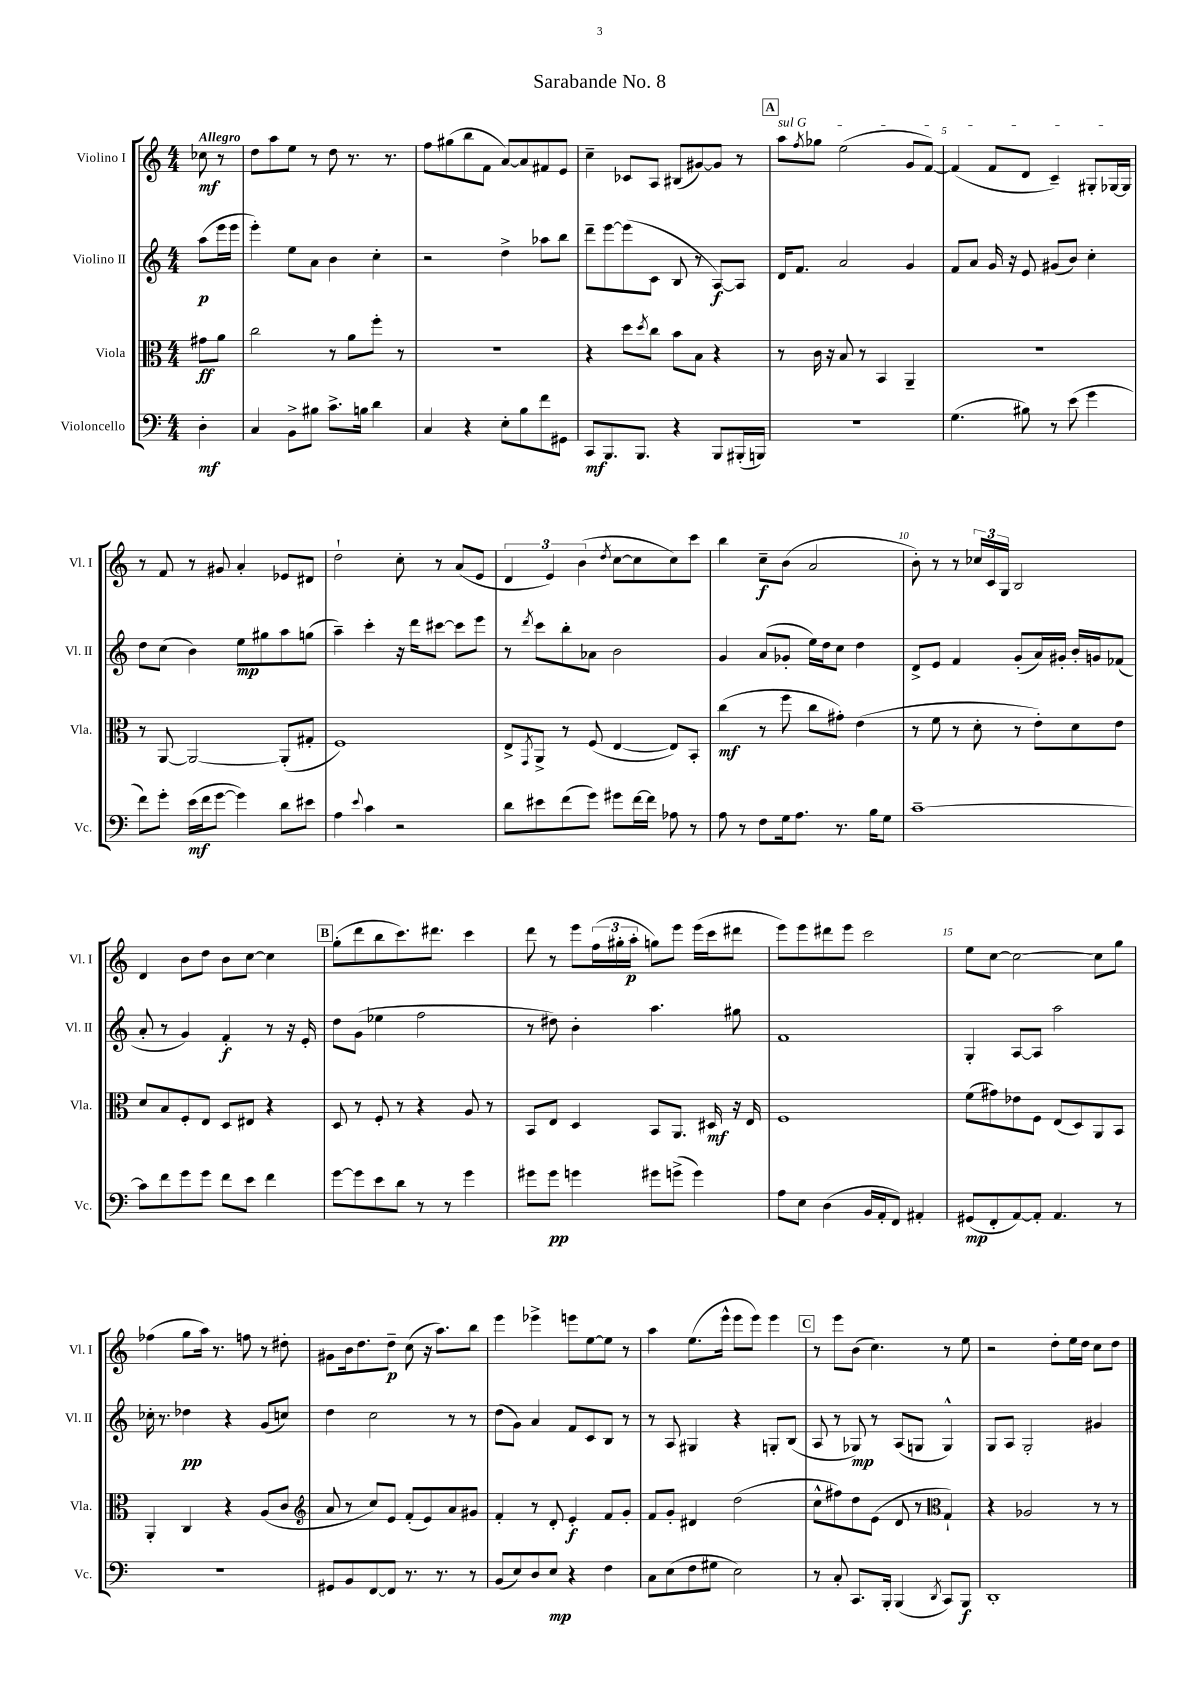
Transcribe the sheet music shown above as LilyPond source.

\header { title = "Sarabande No. 8" }
<<
\new StaffGroup <<
\new Staff = "s0" \with { instrumentName = "Violino I" shortInstrumentName = "Vl. I" } {
    \clef treble \key c \major \numericTimeSignature \time 4/4 \partial 4 \tempo "Allegro"
    ces''8\mf r8 |
    d''8 a''8 e''8 r8 d''8 r8. r8. |
    f''8 gis''8( b''8 f'8 a'8~) a'8 fis'8 e'8 |
    c''4-- ces'8 a8 bis8( gis'8~) gis'8 r8 |
    \mark \markup { \box "A" } \once \override TextSpanner.bound-details.left.text = \markup { \italic "sul G" } a''8\startTextSpan \acciaccatura { f''8 } ges''8 e''2( g'8 f'8~) |
    f'4( f'8 d'8 c'4--) gis8-. ges16~ ges16\stopTextSpan |
    r8 f'8 r8 gis'8 a'4-. ees'8 dis'8 |
    d''2-! c''8-. r8 a'8( e'8 |
    \tuplet 3/2 { d'4 e'4) b'4( } \acciaccatura { d''8 } c''8~ c''8 c''8) c'''8 |
    b''4 c''8--\f b'8( a'2 |
    b'8-.) r8 r8 \tuplet 3/2 { ces''16 c'16 g16 } b2 |
    d'4 b'8 d''8 b'8 c''8~ c''4 |
    \mark \markup { \box "B" } g''8-.( d'''8 b''8 c'''8.) dis'''8. c'''4 |
    d'''8 r8 e'''8 \tuplet 3/2 { f''16( gis''16-. a''16-.\p } g''8) e'''8 e'''16( c'''16 dis'''8 |
    e'''8) e'''8 dis'''8 e'''8 c'''2 |
    e''8 c''8~ c''2~ c''8 g''8 |
    fes''4( g''8 a''16) r8. f''8 r8 dis''8-. |
    gis'8 b'16 d''8. d''8--\p c''8( r16 a''8.) b''8 |
    e'''4 ees'''4-> e'''8 e''8~ e''8 r8 |
    a''4 e''8.( e'''16-^ e'''8 e'''8) e'''4 |
    \mark \markup { \box "C" } r8 e'''8 b'8( c''4.) r8 e''8 |
    r2 d''8-. e''16 d''16 c''8 d''8 \bar "|." |
}
\new Staff = "s1" \with { instrumentName = "Violino II" shortInstrumentName = "Vl. II" } {
    \clef treble \key c \major \numericTimeSignature \time 4/4 \partial 4
    a''8\p( e'''16 e'''16 |
    e'''4-.) e''8 a'8 b'4 c''4-. |
    r2 d''4-> aes''8 b''8 |
    d'''8-- e'''8~ e'''8( c'8 b8 r8 a8~\f) a8 |
    \mark \markup { \box "A" } d'16 f'8. a'2 g'4 |
    f'8 a'8 g'16 r16 e'8 gis'8( b'8) c''4-. |
    d''8 c''8( b'4) e''8\mp gis''8 a''8 g''8( |
    a''4--) c'''4-. r16 d'''16 cis'''8~ cis'''8 e'''8 |
    r8 \acciaccatura { d'''8 } c'''8 b''8-. aes'8 b'2 |
    g'4 a'8( ges'8-. e''16) d''16 c''8 d''4 |
    d'8-> e'8 f'4 g'8-.( a'16) gis'16-. b'16-. g'16 fes'8( |
    a'8-. r8 g'4) f'4-.\f r8 r16 e'16-. |
    \mark \markup { \box "B" } d''8 g'8( ees''4 f''2 |
    r8 dis''8) b'4-. a''4. gis''8 |
    f'1 |
    g4-. a8~ a8 a''2 |
    ces''16-. r8. des''4\pp r4 g'8( c''8) |
    d''4 c''2 r8 r8 |
    d''8( g'8) a'4 f'8 c'8 b8 r8 |
    r8 a8 gis4 r4 g8-. b8( |
    \mark \markup { \box "C" } a8 r8 ges8\mp) r8 a8( g8 g4-^) |
    g8 a8 g2-. gis'4 \bar "|." |
}
\new Staff = "s2" \with { instrumentName = "Viola" shortInstrumentName = "Vla." } {
    \clef alto \key c \major \numericTimeSignature \time 4/4 \partial 4
    gis'8\ff a'8 |
    c''2 r8 a'8 f''8-. r8 |
    R1 |
    r4 d''8 \acciaccatura { d''8 } c''8 b'8 b8 r4 |
    \mark \markup { \box "A" } r8 c'16 r16 b8 r8 b,4 a,4-- |
    R1 |
    r8 a,8~ a,2~ a,8-.( gis8-. |
    f1) |
    e8-> \acciaccatura { g,8 } a,8-> r8 f8( e4~ e8) b,8-. |
    c''4\mf( r8 f''8 c''8 gis'8-.) e'4( |
    r8 f'8 r8 d'8-. r8 e'8-.) d'8 e'8 |
    d'8 b8 f8-. e8 d8 eis8 r4 |
    \mark \markup { \box "B" } d8 r8 f8-. r8 r4 a8 r8 |
    b,8 e8 d4 b,8 a,8. dis16\mf r16 e16 |
    f1 |
    f'8( gis'8) ees'8 f8 e8( d8) a,8 b,8 |
    a,4-. c4 r4 a8( c'8 |
    \clef treble a'8 r8 c''8) e'8 f'8-.( e'8) a'8 gis'8 |
    f'4-. r8 d'8-. e'4-.\f f'8 g'8-. |
    f'8 g'8-. dis'4 d''2( |
    \mark \markup { \box "C" } c''8-^ fis''8) d''8 e'8( d'8 r8 \clef alto g4-!) |
    r4 aes2 r8 r8 \bar "|." |
}
\new Staff = "s3" \with { instrumentName = "Violoncello" shortInstrumentName = "Vc." } {
    \clef bass \key c \major \numericTimeSignature \time 4/4 \partial 4
    d4-.\mf |
    c4 b,8-> bis8 c'8.-> b16 d'4 |
    c4 r4 e8-. b8 f'8 gis,8 |
    c,8\mf b,,8. b,,8. r4 b,,8 bis,,16-.( b,,16) |
    \mark \markup { \box "A" } R1 |
    g4.( bis8) r8 e'8( g'4 |
    f'8) g'8-. e'16\mf( f'16 g'8~ g'4) d'8 eis'8 |
    a4 \appoggiatura { e'8 } c'4 r2 |
    d'8 eis'8 f'8( g'8) gis'8 f'16~ f'16 aes8 r8 |
    a8 r8 f8 g16 a8. r8. b16 g8 |
    c'1~-- |
    c'8 f'8 g'8 g'8 f'8 e'8 f'4 |
    \mark \markup { \box "B" } g'8~ g'8 e'8 d'8 r8 r8 g'4 |
    gis'8 gis'8\pp g'4 gis'8 g'8->( g'4) |
    a8 e8 d4( b,16 a,16-. f,8) ais,4-. |
    gis,8\mp( f,8-. a,8~) a,8-. a,4. r8 |
    R1 |
    gis,8 b,8 f,8~ f,8 r8. r8. r8 |
    b,8( e8) d8 e8\mp r4 f4 |
    c8 e8( f8 gis8 e2) |
    \mark \markup { \box "C" } r8 c8-. c,8. b,,16-. b,,4( \acciaccatura { d,8 } c,8) b,,8\f |
    d,1-. \bar "|." |
}
>>
>>
\layout { \context { \Score \override BarNumber.break-visibility = ##(#f #t #t) barNumberVisibility = #(every-nth-bar-number-visible 5) } }
